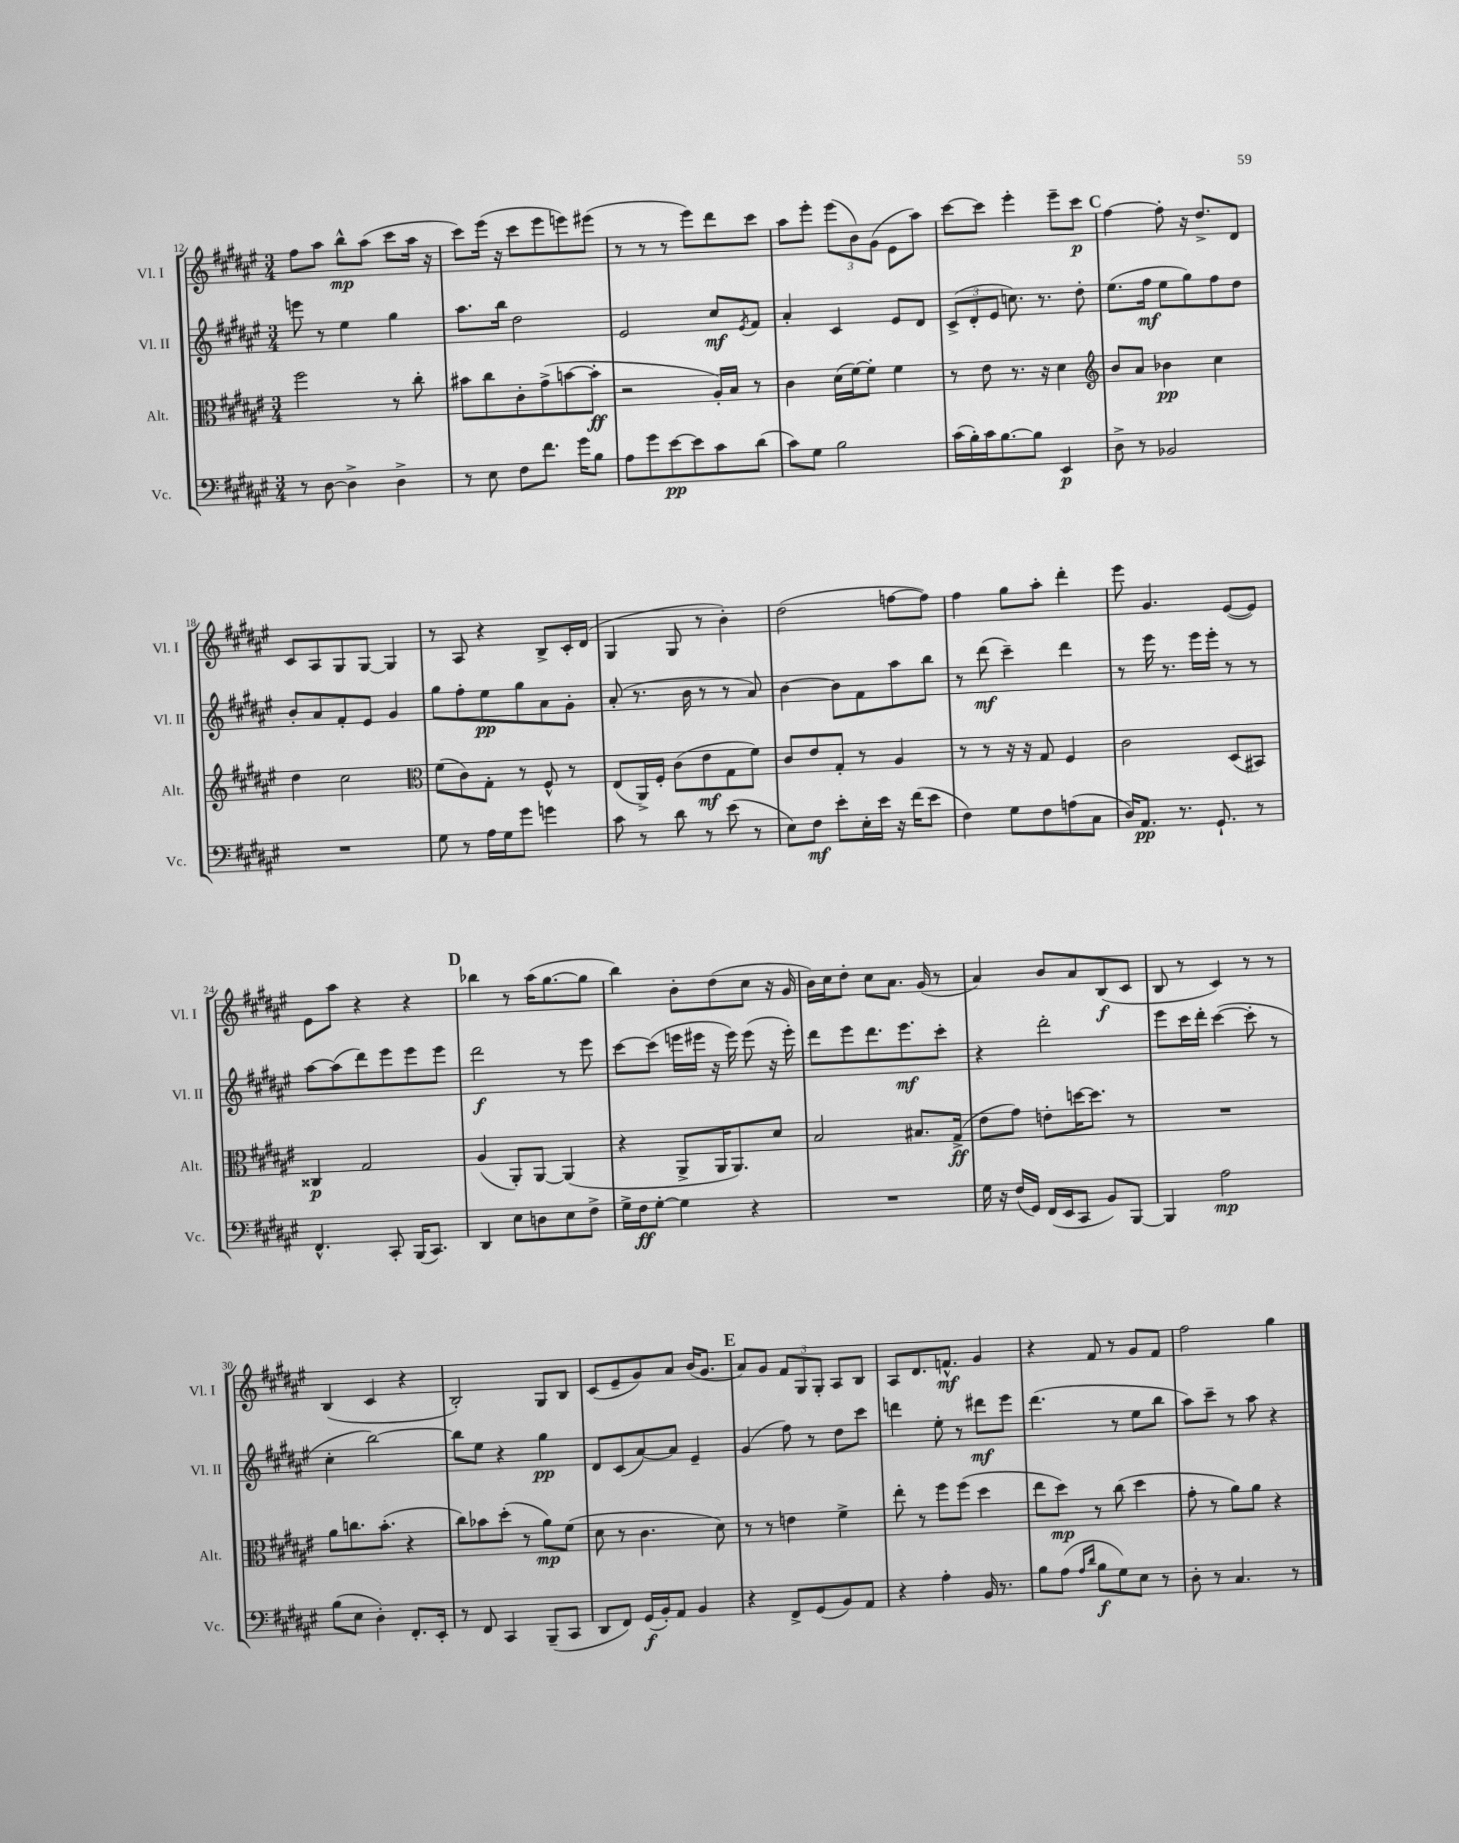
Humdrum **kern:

**kern	**dynam	**kern	**dynam	**kern	**dynam	**kern	**dynam
*part4	*part4	*part3	*part3	*part2	*part2	*part1	*part1
*staff4	*staff4	*staff3	*staff3	*staff2	*staff2	*staff1	*staff1
*I"Vc.	*	*I"Alt.	*	*I"Vl. II	*	*I"Vl. I	*
*I'Vc.	*	*I'Alt.	*	*I'Vl. II	*	*I'Vl. I	*
*clefF4	*	*clefC3	*	*clefG2	*	*clefG2	*
*k[f#c#g#d#a#e#]	*	*k[f#c#g#d#a#e#]	*	*k[f#c#g#d#a#e#]	*	*k[f#c#g#d#a#e#]	*
*M3/4	*	*M3/4	*	*M3/4	*	*M3/4	*
=12	=12	=12	=12	=12	=12	=12	=12
8r	.	2ff#\	.	8eeen\	.	8ff#\L	.
[8D#\	.	.	.	8r	.	8aa#\J	.
4D#^\]	.	.	.	4ee#\	.	8bb^^\L	mp
.	.	.	.	.	.	(8aa#\J	.
4D#^\	.	8r	.	4gg#\	.	8ccc#\L	.
.	.	8cc#'\	.	.	.	16aa#\Jk	.
.	.	.	.	.	.	16r	.
=13	=13	=13	=13	=13	=13	=13	=13
8r	.	8b#X\L	.	8.aa#\L	.	8ccc#\L)	.
8E#\	.	8cc#\	.	.	.	(16eee#\Jk	.
.	.	.	.	16bb\Jk	.	16r	.
8F#\L	.	8c#'\	.	2dd#\	.	8ccc#\L	.
8.f#\J	.	(8g#^\	.	.	.	8eee#\	.
.	.	[8bn\	.	.	.	8eeen\)	.
16g#\KL	.	.	.	.	.	.	.
8B\J	.	8b'\J]	ff	.	.	(8eee#X\J	.
=14	=14	=14	=14	=14	=14	=14	=14
8A#\L	.	2r	.	2e#/	.	8r	.
8g#\	.	.	.	.	.	8r	.
[8e#\	pp	.	.	.	.	8r	.
8e#\]	.	.	.	.	.	8eee#\L)	.
8c#\	.	16A#'/LL)	.	8cc#/L	mf	8ddd#\	.
.	.	16B/JJ	.	.	.	.	.
.	.	.	.	8qe#/	.	.	.
(8d#\J	.	8r	.	8f#/J	.	8ccc#\J	.
=15	=15	=15	=15	=15	=15	=15	=15
8c#\L)	.	4c#\	.	4a#'/	.	8aa#\L	.
8G#\J	.	.	.	.	.	8eee#'\J	.
2B\	.	(16d#\LL	.	4c#/	.	(12eee#\L	.
.	.	[16f#\J)	.	.	.	.	.
.	.	.	.	.	.	12b\)	.
.	.	8f#'\J]	.	.	.	.	.
.	.	.	.	.	.	(12g#\J	.
.	.	4f#\	.	8e#/L	.	8e#\L	.
.	.	.	.	8d#/J	.	8aa#\J)	.
=16	=16	=16	=16	=16	=16	=16	=16
(16c#\LL	.	8r	.	(12c#^/L	.	[8ccc#\L	.
16B'\)	.	.	.	.	.	.	.
.	.	.	.	12d#'/	.	.	.
16c#\J	.	8e#\	.	.	.	8ccc#\J]	.
.	.	.	.	12e#/J	.	.	.
[8.B\	.	.	.	.	.	.	.
.	.	8.r	.	8.ccn\)	.	4eee#'\	.
8B\J]	.	.	.	.	.	.	.
.	.	16r	.	8.r	.	.	.
4EE#/	p	4d#\	.	.	.	8eee#~\L	.
.	.	.	.	8dd#'\	.	8ccc#\J	p
!!LO:REH:place=s1:t=C
=17	=17	=17	=17	=17	=17	=17	=17
*	*	*clefG2	*	*	*	*	*
8D#^\	.	8b/L	.	(8.ee#\L	.	[4ff#\	.
8r	.	8a#/J	.	.	.	.	.
.	.	.	.	16ff#\Jk	mf	.	.
2BB-X/	.	4b-X\	pp	8ee#\L	.	8ff#'\]	.
.	.	.	.	8gg#\)	.	16r	.
.	.	.	.	.	.	8.dd#^/L	.
.	.	4cc#\	.	8ff#\	.	.	.
.	.	.	.	8dd#\J	.	8d#/J	.
!!LO:LB:g=z
=18	=18	=18	=18	=18	=18	=18	=18
2.r	.	4dd#\	.	8b'/L	.	8c#/L	.
.	.	.	.	8a#/	.	8A#/	.
.	.	2cc#\	.	8f#'/	.	8G#/	.
.	.	.	.	8e#/J	.	[8G#/J	.
.	.	.	.	4g#/	.	4G#/]	.
=19	=19	=19	=19	=19	=19	=19	=19
*	*	*clefC3	*	*	*	*	*
8G#\	.	(8f#\L	.	8gg#\L	.	8r	.
8r	.	8c#\)	.	8ff#'\	.	8A#/	.
16A#\LL	.	8G#'\J	.	8ee#\	pp	4r	.
16G#\J	.	.	.	.	.	.	.
8g#\J	.	8r	.	8gg#\	.	.	.
4gn\	.	8F#^^/	.	8a#\	.	8B^/L	.
.	.	8r	.	8g#'\J	.	16c#'/L	.
.	.	.	.	.	.	(16d#/JJ	.
=20	=20	=20	=20	=20	=20	=20	=20
8c#\	.	(8E#/L	.	(8a#'/	.	4G#/	.
8r	.	16AA#^/L)	.	8.r	.	.	.
.	.	16F#'/JJ	.	.	.	.	.
8d#\	.	(8c#\L	.	.	.	8G#/	.
.	.	.	.	16b\	.	.	.
8r	.	8e#\	mf	8r	.	8r	.
(8e#\	.	8G#\	.	8r	.	4b'\)	.
8r	.	8f#\J)	.	8a#/)	.	.	.
=21	=21	=21	=21	=21	=21	=21	=21
8E#\L)	.	8c#/L	.	[4b\	.	(2dd#\	.
8F#\J	mf	8e#/	.	.	.	.	.
8e#'\L	.	8G#'/J	.	8b\L]	.	.	.
16E#'\L	.	8r	.	8f#\	.	.	.
16e#\JJ	.	.	.	.	.	.	.
16r	.	4A#/	.	8aa#\	.	[8ffn\L	.
(16f#\KL	.	.	.	.	.	.	.
8e#\J	.	.	.	8bb\J	.	8ff\J])	.
=22	=22	=22	=22	=22	=22	=22	=22
4F#\)	.	8r	.	8r	.	4ff#\	.
.	.	8r	.	(8ddd#\	mf	.	.
8G#\L	.	16r	.	4ccc#~\)	.	8gg#\L	.
.	.	16r	.	.	.	.	.
8F#\	.	8G#/	.	.	.	8aa#'\J	.
(8An\	.	4F#/	.	4ddd#\	.	4ddd#'\	.
8C#\J	.	.	.	.	.	.	.
=23	=23	=23	=23	=23	=23	=23	=23
16D#/KL)	.	2c#\	.	8r	.	8eee#\	.
8.AA#/J	pp	.	.	.	.	.	.
.	.	.	.	16eee#\	.	4.g#/	.
.	.	.	.	8.r	.	.	.
8.r	.	.	.	.	.	.	.
.	.	.	.	16eee#\LL	.	.	.
8.GG#`/	.	.	.	16eee#'\JJ	.	.	.
.	.	(8D#/L	.	8r	.	([8e#/L	.
8r	.	8BB#X/J)	.	8r	.	8e#/J])	.
!!LO:LB:g=z
=24	=24	=24	=24	=24	=24	=24	=24
4.FF#^^/	.	4C##X/	p	[8aa#\L	.	8e#\L	.
.	.	.	.	(8aa#\]	.	8aa#\J	.
.	.	2G#/	.	8ddd#\)	.	4r	.
8CC#'/	.	.	.	8eee#\	.	.	.
(16BBB/KL	.	.	.	8eee#\	.	4r	.
8.CC#/J)	.	.	.	.	.	.	.
.	.	.	.	8eee#\J	.	.	.
!!LO:REH:place=s1:t=D
=25	=25	=25	=25	=25	=25	=25	=25
4DD#/	.	(4A#/	.	2ddd#\	f	4bb-X\	.
8E#\L	.	8AA#'/L)	.	.	.	8r	.
8Dn\	.	[8AA#/J	.	.	.	(16aa#\KL	.
.	.	.	.	.	.	[8.gg#\	.
8E#\	.	(4AA#/]	.	8r	.	.	.
8F#^\J	.	.	.	8eee#\	.	8gg#\J]	.
=26	=26	=26	=26	=26	=26	=26	=26
16G#^\LL	.	4r	.	[8ccc#\L	.	4bb\)	.
16F#\J	ff	.	.	.	.	.	.
[8G#'\J	.	.	.	(8ccc#\J]	.	.	.
4G#\]	.	8AA#^/L	.	16eeen\LL	.	8b'\L	.
.	.	.	.	16eee#X\JJ	.	.	.
.	.	16AA#/K	.	16r	.	(8dd#\	.
.	.	8.AA#/)	.	16eee#\)	.	.	.
4r	.	.	.	(8eee#\	.	8cc#\J	.
.	.	8d#/J	.	16r	.	16r	.
.	.	.	.	16eee#'\)	.	16g#/	.
=27	=27	=27	=27	=27	=27	=27	=27
2.r	.	2B/	.	8ddd#\L	.	16b\LL)	.
.	.	.	.	.	.	16cc#\J	.
.	.	.	.	8eee#\	.	8dd#'\J	.
.	.	.	.	8.ddd#\	.	8cc#\L	.
.	.	.	.	.	.	8.a#\J	.
.	.	.	.	8.eee#\	mf	.	.
.	.	8.B#X/L	.	.	.	.	.
.	.	.	.	.	.	(16g#/	.
.	.	.	.	8ccc#'\J	.	8r	.
.	.	(16G#^/Jk	ff	.	.	.	.
=28	=28	=28	=28	=28	=28	=28	=28
16G#\	.	8e#\L	.	4r	.	4a#/)	.
16r	.	.	.	.	.	.	.
(16F#/LL	.	8g#\J)	.	.	.	.	.
16GG#/JJ)	.	.	.	.	.	.	.
(16FF#/LL	.	8en'\L	.	2ddd#'\	.	8b/L	.
16EE#/J	.	.	.	.	.	.	.
8CC#/J	.	[16ddn\K	.	.	.	8a#/	.
.	.	8.dd\J]	.	.	.	.	.
8BB/L)	.	.	.	.	.	(8B/	f
[8BBB/J	.	8r	.	.	.	8c#/J	.
=29	=29	=29	=29	=29	=29	=29	=29
4BBB/]	.	2.r	.	8eee#\L	.	8B/	.
.	.	.	.	16ccc#\L	.	8r	.
.	.	.	.	16ddd#'\JJ	.	.	.
2A#\	mp	.	.	([4ccc#\	.	4c#/)	.
.	.	.	.	8ccc#'\]	.	8r	.
.	.	.	.	8r	.	8r	.
!!LO:LB:g=z
=30	=30	=30	=30	=30	=30	=30	=30
(8B\L	.	8a#\L	.	4cc#'\	.	(4B/	.
8E#\J	.	8.ccn\	.	.	.	.	.
4D#'\)	.	.	.	[2bb\)	.	4c#/	.
.	.	(8.b'\J	.	.	.	.	.
8.FF#'/L	.	4r	.	.	.	4r	.
16EE#'/Jk	.	.	.	.	.	.	.
=31	=31	=31	=31	=31	=31	=31	=31
8r	.	8cc#\L)	.	8bb\L]	.	2B'/)	.
8FF#/	.	8b-X\	.	8ee#\J	.	.	.
4CC#/	.	(8dd#'\J	.	4r	.	.	.
.	.	8r	.	.	.	.	.
(8BBB~/L	.	8a#\L)	mp	4gg#\	pp	8G#/L	.
8CC#/J	.	(8f#\J	.	.	.	8B/J	.
=32	=32	=32	=32	=32	=32	=32	=32
8DD#/L	.	8d#\	.	8d#/L	.	(8c#/L	.
8FF#/J)	.	8r	.	(8c#/	.	8e#~/	.
(16GG#/LL	f	4.c#\	.	[8a#/)	.	8g#/)	.
16BB'/J)	.	.	.	.	.	.	.
8AA#/J	.	.	.	8a#/J]	.	8a#/J	.
4BB/	.	.	.	4e#~/	.	(16b/KL	.
.	.	.	.	.	.	8.g#/J	.
.	.	8d#\)	.	.	.	.	.
!!LO:REH:place=s1:t=E
=33	=33	=33	=33	=33	=33	=33	=33
4r	.	8r	.	(4g#/	.	8a#/L)	.
.	.	8r	.	.	.	8g#/J	.
8FF#^/L	.	4en\	.	8ff#\)	.	12f#/L	.
.	.	.	.	.	.	12G#/	.
(8GG#/	.	.	.	8r	.	.	.
.	.	.	.	.	.	12G#'/J	.
8BB/)	.	4f#^\	.	8dd#\L	.	8A#/L	.
8AA#/J	.	.	.	8ccc#\J	.	8B/J	.
=34	=34	=34	=34	=34	=34	=34	=34
4r	.	8ee#'\	.	4dddn\	.	8A#/L	.
.	.	8r	.	.	.	8.d#/	.
4A#'\	.	8ff#\L	.	8ee#'\	.	.	.
.	.	.	.	.	.	8.fn^^/J	mf
.	.	(8ff#\J	.	8r	.	.	.
16BB/	.	4dd#\	.	8ddd#X\L	mf	4g#/	.
8.r	.	.	.	.	.	.	.
.	.	.	.	8eee#\J	.	.	.
=35	=35	=35	=35	=35	=35	=35	=35
8B\L	.	8ee#\L	.	(4.ddd#\	.	4r	.
(8A#\J	.	8dd#\J)	mp	.	.	.	.
16qqA#/LL	.	.	.	.	.	.	.
16qqd#/JJ	.	.	.	.	.	.	.
8B\L	f	8r	.	.	.	8f#/	.
8G#\)	.	(8cc#\	.	8r	.	8r	.
8E#\J	.	4dd#\	.	8ee#\L	.	8g#/L	.
8r	.	.	.	8bb\J	.	8f#/J	.
=36	=36	=36	=36	=36	=36	=36	=36
8D#'\	.	8g#'\	.	8aa#\L)	.	2ff#\	.
8r	.	8r	.	8ccc#~\J	.	.	.
4.C#/	.	8a#\L)	.	8r	.	.	.
.	.	8a#\J	.	8aa#\	.	.	.
.	.	4r	.	4r	.	4gg#\	.
8r	.	.	.	.	.	.	.
==	==	==	==	==	==	==	==
*-	*-	*-	*-	*-	*-	*-	*-
